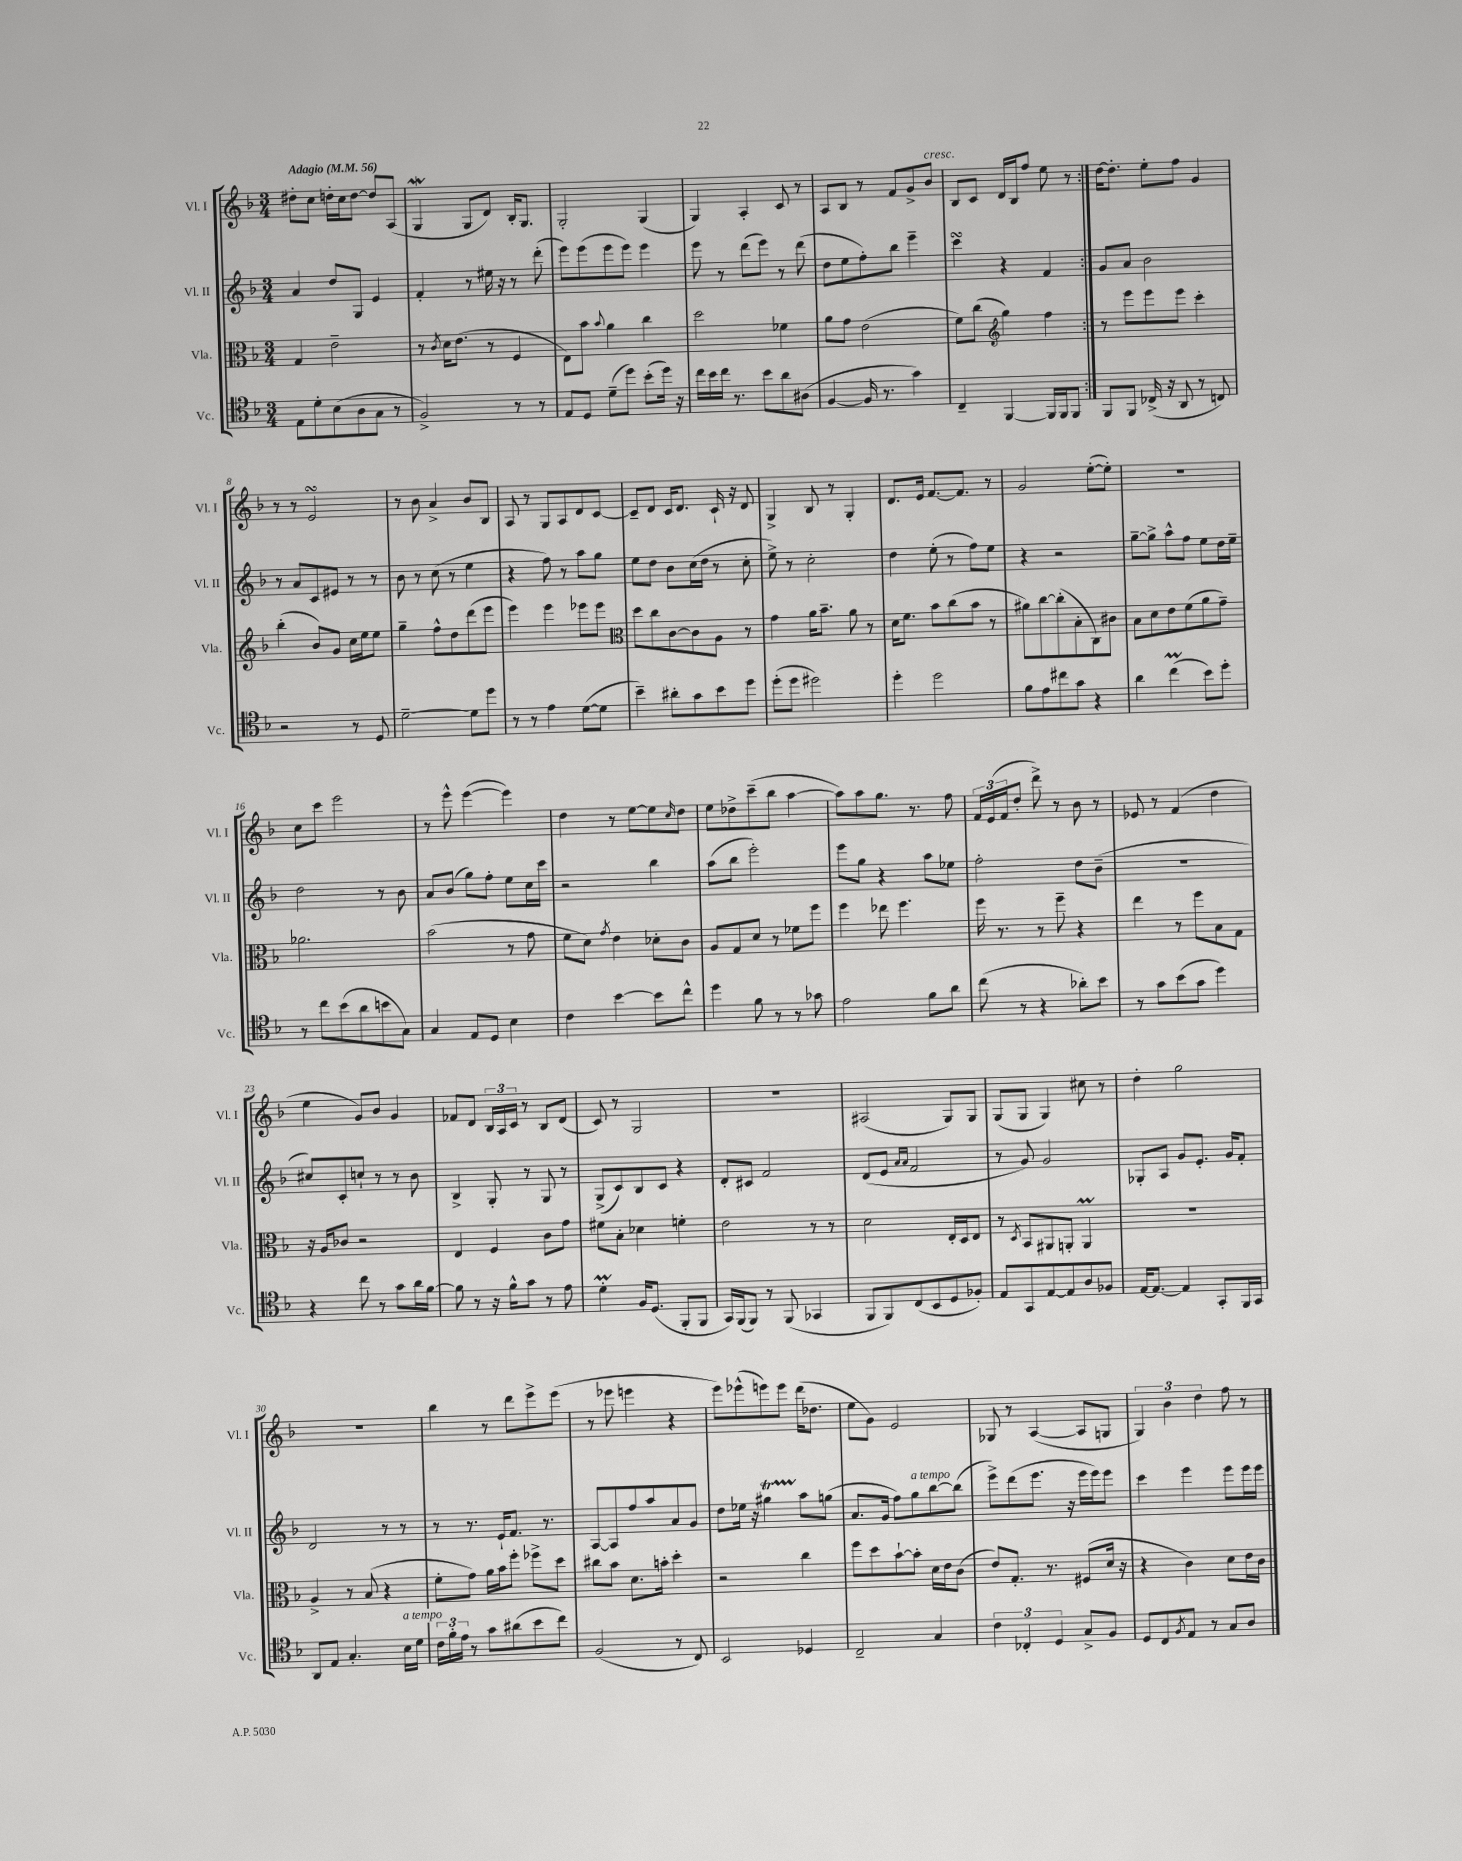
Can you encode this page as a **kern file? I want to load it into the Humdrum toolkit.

**kern	**kern	**kern	**kern
*staff4	*staff3	*staff2	*staff1
*clefC4	*clefC3	*clefG2	*clefG2
*k[b-]	*k[b-]	*k[b-]	*k[b-]
*M3/4	*M3/4	*M3/4	*M3/4
*MM56	*MM56	*MM56	*MM56
8E	4G	4a	8dd#'
8d'	.	.	8cc
(8B-	2e~	8dd	16dd'
.	.	.	16cc
8A	.	8G	[8dd
8G	.	4e	8dd]
8r	.	.	(8A
=	=	=	=
2F^)	8r	4f'	4G
.	8qc	.	.
.	16d	.	.
.	(8.e	.	.
.	.	8r	8G
.	8r	16ee#	8d)
.	.	16r	.
8r	4F	8r	16B-'
.	.	.	8.G
8r	.	(8ddd'	.
=	=	=	=
8E	8E)	8eee)	2G'
8D	8b-	(8eee	.
.	8qqb-	.	.
(8d~	4a	8eee	.
8dd)	.	8eee)	.
(8b-'	4cc	4eee	(4G
16dd)	.	.	.
16r	.	.	.
=	=	=	=
16cc	2dd	8eee	4G)
16b-	.	.	.
16cc	.	8r	.
8.r	.	.	.
.	.	(8ddd	4A'
8b-	.	8eee)	.
8a	4f-	8r	8c
(8A#	.	(8ddd	8r
=	=	=	=
[4F	8a	8dd	8A
.	8g	8ee	8B-
16F]	(2e	8ff')	8r
8.r	.	.	.
.	.	8bb-	8f
4g)	.	4eee~	8g^
.	.	.	8b-
=	=	=	=
4C~	8f)	4ccc	8B-
.	(8cc	.	8c
*	*clefG2	*	*
[4FF	4gg)	4r	16d
.	.	.	16B-
.	.	.	8ff
16FF]	4ff	4f	8ee
16FF	.	.	.
8FF	.	.	8r
=:|!	=:|!	=:|!	=:|!
8FF	8r	8g	[16dd
.	.	.	8.dd']
8FF	8eee	8a	.
(16C-^	8eee	2b-	8ee'
16r	.	.	.
8AA	8eee	.	8ff
8r	4ccc'	.	4g
8C)	.	.	.
=	=	=	=
2r	(4bb-'	8r	8r
.	.	8a	8r
.	8b-)	8c	2e
.	8g	8e#	.
8r	16cc	8r	.
.	16ee	.	.
8D	8ee	8r	.
=	=	=	=
[2d~	4gg~	8b-	8r
.	.	8r	8b-
.	8ff^^	(8cc	4a^
.	8dd	8r	.
8d]	(8ddd	4ee	8b-
8dd	8eee	.	8B-
=	=	=	=
8r	4eee)	4r	8A
8r	.	.	8r
4e	4eee	8ff)	8G
.	.	8r	8A
([8d	8eee-	8aa	8d
8d]	8eee-	8gg	[8c
=	=	=	=
*	*clefC3	*	*
4b-~)	8dd	8ee	8c~]
.	8cc	8dd	8d
8a#'	[8c	8b-	16c
.	.	.	8.d
8g	8c]	(16cc	.
.	.	16dd	.
8b-	8A	8r	16c`
.	.	.	16r
8dd	8r	8cc'	8d
=	=	=	=
(8dd'	4g	8ee^)	4G^
8dd	.	8r	.
2dd#)	16a	2cc'	8B-
.	8.b-~	.	.
.	.	.	8r
.	8a	.	4G'
.	8r	.	.
=	=	=	=
4dd'	16d	4dd	8.d
.	8.f	.	.
.	.	.	16e
2dd	8b-	(8ee'	[8.f
.	(8cc	8r	.
.	.	.	8.f]
.	8b-	8ff)	.
.	8r	8ee	8r
=	=	=	=
8f	8a#)	4r	2g
8e	[8cc	.	.
8cc#	(8cc']	2r	.
8g	8B-'	.	.
4r	8C)	.	([8ee'
.	8c#	.	8ee'])
=	=	=	=
4a	8B-	[8gg~	2.r
.	8d	8gg^]	.
(4cc	8e	8aa^^	.
.	(8f	8ff	.
8b-)	8a	8ee	.
8dd'	8g~)	16dd	.
.	.	16ee~	.
=	=	=	=
8r	2.a-	2dd	8cc
8cc	.	.	8ccc
(8b-	.	.	2eee
8a	.	.	.
8b	.	8r	.
8G)	.	8b-	.
=	=	=	=
4G	(2b-	8a	8r
.	.	(8b-	8eee^^
8E	.	8gg)	([4eee
8D	.	8ff'	.
4B-	8r	8ee	4eee])
.	8g	16cc	.
.	.	16ccc	.
=	=	=	=
4c	8f	2r	4dd
.	8d)	.	.
.	8qg	.	.
[4b-	4e	.	8r
.	.	.	[8ee
8b-]	8d-'	4bb-	8ee]
.	.	.	16qqcc
8cc^^	8c	.	8dd
=	=	=	=
4dd	8A	(8aa	8ee
.	8G	8bb-	8dd-^
8f	8d	2eee')	(8ccc~
8r	8r	.	8bb-
8r	8f-	.	[4aa
8g-	8ff	.	.
=	=	=	=
2e	4ff	8eee	8aa])
.	.	8gg	8aa
.	8ee-	4r	8.gg
.	4.ff	.	.
.	.	.	8.r
8f	.	8aa	.
8a	.	8ee-	8ff
=	=	=	=
(8cc	16ff	2ff'	24f
.	.	.	(24e
.	8.r	.	.
.	.	.	24f
8r	.	.	8dd'
4r	8r	.	8ddd^)
.	8ff~	.	8r
8a-')	4r	8dd	8b-
8b-	.	(8b-~	8r
=	=	=	=
8r	4ee	2.r	8e-
8g	.	.	8r
(8b-	8r	.	(4f
8g	8ff	.	.
4dd)	8B-	.	4dd
.	8G	.	.
=	=	=	=
4r	16r	8cc#)	4ee
.	16A	.	.
.	8c-	8c'	.
8cc	2r	8cc`	8g)
8r	.	8r	8b-
8g	.	8r	4g
16a	.	8b-	.
[16f	.	.	.
=	=	=	=
8f]	4E	4B-^	8f-
8r	.	.	8d
16r	4F	8G'	24B-
.	.	.	24A
16f^^	.	.	.
.	.	.	24c
8g	.	8r	8r
8r	8c	8G	8B-
8e	8g	8r	(8d
=	=	=	=
4d'	8f#	(8G^	8c)
.	8B-'	8c)	8r
16F	4d-	8B-	2G
(8.D	.	.	.
.	.	8c	.
8FF'	4f'	4r	.
8FF	.	.	.
=	=	=	=
16GG)	2e	8d'	2.r
(16FF	.	.	.
8FF)	.	8c#	.
8r	.	2f	.
(8FF	.	.	.
4GG-	8r	.	.
.	8r	.	.
=	=	=	=
8FF	2d	(8d	(2A#
8FF)	.	8e	.
.	.	16qqa	.
.	.	16qqa	.
(8C	.	2f	.
8BB-	.	.	.
8D	16E'	.	8G)
.	16D	.	.
8F-')	8E	.	8G
=	=	=	=
8E	8r	8r	(8G
.	8qD	.	.
8GG	8BB-	8g)	8G
[8E	8AA#	2g	4G)
8E]	8AA'	.	.
8A	4AA	.	8cc#
8F-	.	.	8r
=	=	=	=
[16E	2.r	8G-'	4dd'
8.E_	.	.	.
.	.	8A	.
4E]	.	8g	2gg
.	.	8.e'	.
8GG'	.	.	.
.	.	16g	.
16FF	.	8f'	.
16GG	.	.	.
=	=	=	=
8AA	4A^	2d	2.r
8E	.	.	.
4.G'	8r	.	.
.	(8B-	.	.
.	4r	8r	.
16B-	.	8r	.
16d	.	.	.
=	=	=	=
24c	8f'	8r	4bb-
24f'	.	.	.
24e	.	.	.
8r	8g)	8.r	.
8g	16a	.	8r
.	16b-	16e`	.
(8a#	8ff'	8.f	8ddd
8b-	8ff-^	.	8eee^
.	.	8.r	.
8cc)	8dd	.	(8eee
=	=	=	=
(2F	8cc#	[8A	8r
.	8b-	8A]	8eee-
.	8.d	8ff	4eee
.	.	8aa	.
.	16b'	.	.
8r	4dd'	8a	4r
8C)	.	8g	.
=	=	=	=
2BB-	2r	8dd	8eee)
.	.	16ee-	(8eee-^^
.	.	16r	.
.	.	4gg#	8eee)
.	.	.	8eee
4D-	4cc	8aa	(16ddd
.	.	.	8.dd-
.	.	(8gg	.
=	=	=	=
2C~	8ff	8.a	8ee
.	8dd	.	8g)
.	.	16g	.
.	[8b-`	8ff)	2e
.	8b-']	8gg	.
4G	16d	[8bb-	.
.	16e	.	.
.	(8c	(8bb-]	.
=	=	=	=
6c	8e)	8eee^)	8G-
.	8.G'	(8ddd	8r
6C-'	.	.	.
.	.	8.eee	([4A
.	8.r	.	.
6D	.	.	.
.	.	16r	.
8G^	(8F#	16eee	8A]
.	.	16eee)	.
8F	16d	8eee	8G
.	16r	.	.
=	=	=	=
8D	4r	4ccc	6G)
8C	.	.	.
.	.	.	6b-
8qF	.	.	.
8E	4c)	4eee	.
.	.	.	6dd
8r	.	.	.
8G	8d	8eee	8ff
8A	16e	16eee	8r
.	16c	16eee	.
==	==	==	==
*-	*-	*-	*-
